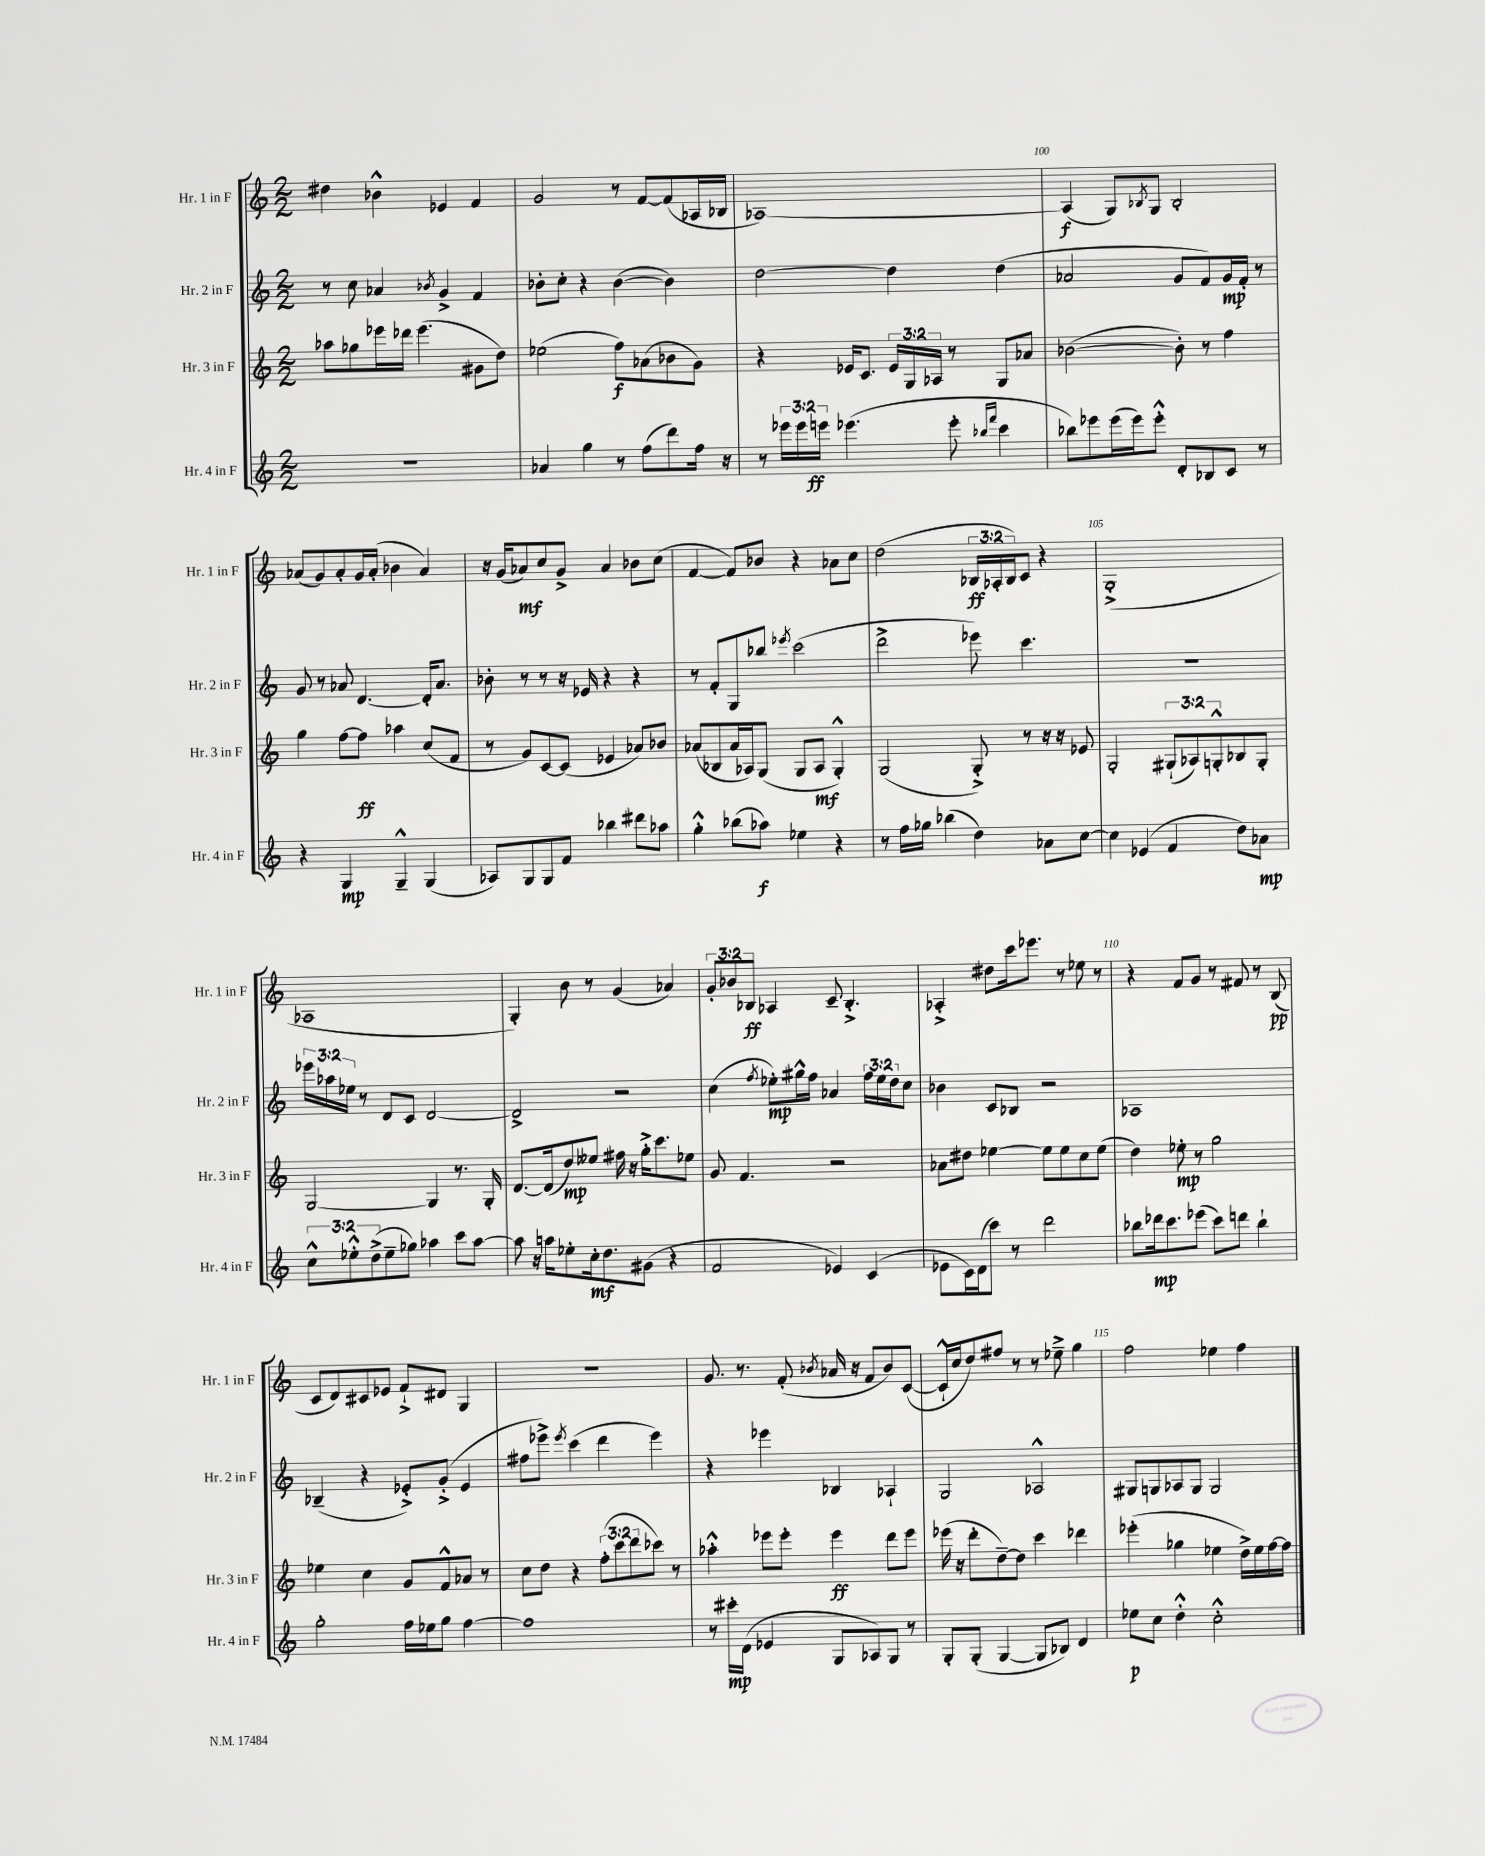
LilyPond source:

<<
\new StaffGroup <<
\new Staff = "s0" \with { instrumentName = "Hr. 1 in F" shortInstrumentName = "Hr. 1 in F" } {
    \clef treble \key c \major \numericTimeSignature \time 2/2 \override Staff.TupletNumber.text = #tuplet-number::calc-fraction-text
    dis''4 bes'4-^ ees'4 f'4 |
    g'2 r8 f'8~ f'8( aes16 bes16 |
    aes1~) |
    aes4\f( g8) \acciaccatura { bes8 } g8 bes2-. |
    aes'8( g'8) aes'8-. g'16 aes'16-.( bes'4 aes'4) |
    r16 g'16( aes'8\mf) c''8 g'8-> aes'4 bes'8 c''8( |
    f'4~ f'8) bes'8 r4 aes'8 c''8 |
    d''2( \tuplet 3/2 { bes16\ff aes16-. bes16) } c'8 r4 |
    g1-.->( |
    aes1 |
    g4-.) b'8 r8 g'4( aes'4) |
    \tuplet 3/2 { g'8-. bes'8 bes8\ff } aes4 c'8-- bes4.-.-> |
    aes4-.-> dis''8 c'''16 ees'''8. r8 ees''8 r8 |
    r4 f'8 g'8 r8 fis'8 r8 b8\pp( |
    c'8 d'8) cis'8 ees'8 f'8-!-> dis'8 g4 |
    R1 |
    g'8. r8. f'8-.( \acciaccatura { bes'8 } aes'16 r16 f'8 bes'8) c'8~( |
    c'16-!-^ c''16 d''8) fis''8 r8 r8 ees''8---> g''4 |
    f''2 ees''4 f''4 \bar "|." |
}
\new Staff = "s1" \with { instrumentName = "Hr. 2 in F" shortInstrumentName = "Hr. 2 in F" } {
    \clef treble \key c \major \numericTimeSignature \time 2/2 \override Staff.TupletNumber.text = #tuplet-number::calc-fraction-text
    r8 c''8 aes'4 \acciaccatura { bes'8 } g'4-> f'4 |
    bes'8-. c''8-. r4 bes'4~( bes'4) |
    d''2~ d''4 d''4( |
    aes'2 g'8 f'8) g'16\mp f'16-. r8 |
    g'8 r8 aes'8 d'4.~ d'16-. aes'8. |
    bes'8-. r8 r8 r16 ees'16 r4 r4 |
    r8 f'8-. g8 bes''8 \acciaccatura { ees'''8 } c'''2( |
    d'''2-> ees'''8) c'''4. |
    r1 |
    \tuplet 3/2 { ees'''16 aes''16 ees''16 } r8 d'8 c'8 d'2~ |
    d'2-> r2 |
    c''4( \acciaccatura { f''8 } ees''8-.\mp) gis''16-^ f''16 aes'4 \tuplet 3/2 { f''16 ees''16 d''16 } c''8 |
    bes'4 c'8 bes8 r2 |
    aes1 |
    bes4--( r4 ees'8-.->) g'8-.->( ees'4 |
    fis''8 ees'''8->) \acciaccatura { ees'''8 } c'''4( d'''4 ees'''4) |
    r4 ees'''4 bes4 aes4-! |
    g2 aes2-^ |
    gis8 g8 aes8 g8 g2 \bar "|." |
}
\new Staff = "s2" \with { instrumentName = "Hr. 3 in F" shortInstrumentName = "Hr. 3 in F" } {
    \clef treble \key c \major \numericTimeSignature \time 2/2 \override Staff.TupletNumber.text = #tuplet-number::calc-fraction-text
    aes''8 ges''8 ees'''16 des'''16 ees'''4.( gis'8 d''8) |
    ees''2( f''8\f) aes'8( bes'8 g'8) |
    r4 ees'16 c'8. \tuplet 3/2 { ees'16 g16 aes16 } r8 g8 aes'8 |
    bes'2~( bes'8-.) r8 f''4 |
    g''4 f''8~ f''8\ff aes''4 c''8( f'8 |
    r8 g'8) c'8~ c'8( ees'4 aes'8) bes'8 |
    aes'8( bes8 aes'16 aes16) g8( g8 aes8\mf g4-.-^) |
    g2( g8-.->) r8 r16 r16 ees'8 |
    g2-. \tuplet 3/2 { gis8-!( aes8) g8-.-^ } bes8 g8-. |
    g2~ g4 r8. g16-. |
    d'8.~ d'16( d''8\mp) eeses''8 fis''16 r16 g''16-.-> c'''8. ees''8 |
    g'8 f'4. r2 |
    aes'8 dis''8 ees''4~ ees''8 ees''8 c''8 ees''8( |
    d''4) ees''8-.\mp r8 g''2 |
    ees''4 c''4 g'8 f'8-^ aes'8 r8 |
    c''8 d''8 r4 \tuplet 3/2 { f''8-.( c'''8 d'''8 } ces'''8) r8 |
    aes''4-.-^ ees'''8 ees'''8-. ees'''4\ff d'''8 ees'''8 |
    ees'''16( r16 d'''8-. d''8~--) d''8 c'''4 des'''4 |
    ees'''4-.( ges''4 ees''4 d''16->) ees''16 f''16~ f''16 \bar "|." |
}
\new Staff = "s3" \with { instrumentName = "Hr. 4 in F" shortInstrumentName = "Hr. 4 in F" } {
    \clef treble \key c \major \numericTimeSignature \time 2/2 \override Staff.TupletNumber.text = #tuplet-number::calc-fraction-text
    R1 |
    aes'4 g''4 r8 f''8( d'''8) f''16 r16 |
    r8 \tuplet 3/2 { ees'''16 ees'''16 e'''16\ff } ees'''4.( ees'''8-. \grace { bes''16 f'''16 } c'''4 |
    bes''8) ees'''8 ees'''16( ees'''16) ees'''8-.-^ d'8-. bes8 c'8 r8 |
    r4 g4\mp g4---^ g4( |
    aes8) g8 g8 f'8 bes''4 dis'''8 aes''8 |
    g''4-.-^ bes''8( aes''8\f) ees''4 r4 |
    r8 f''16 ges''16 bes''4( d''4) aes'8 c''8~ |
    c''4 ees'4( f'4 d''8) aes'8\mp |
    \tuplet 3/2 { c''8-^ ees''8-.-^ d''8->( } ees''8-- ges''8) aes''4 c'''8 aes''8~ |
    aes''8 r16 a''16 ees''8-. c''16-.\mf d''8. gis'8( r4 |
    f'2 ees'4) c'4( |
    ees'8 c'16) d'16( c'''8) r8 d'''2 |
    bes''8 des'''16\mp c'''8. ees'''8( c'''8) d'''8 bes''4-! |
    g''2-. f''16 ees''16 g''8 f''4~ |
    f''1 |
    r8 cis'''16-.\mp d'16( ees'4 g8 aes8) g8 r8 |
    g8-. g8-.( g4~ g8 bes8) d'4 |
    ees''8\p c''8 d''4-.-^ c''2-.-^ \bar "|." |
}
>>
>>
\layout { \context { \Score currentBarNumber = #97 \override BarNumber.break-visibility = ##(#f #t #t) barNumberVisibility = #(every-nth-bar-number-visible 5) } }
